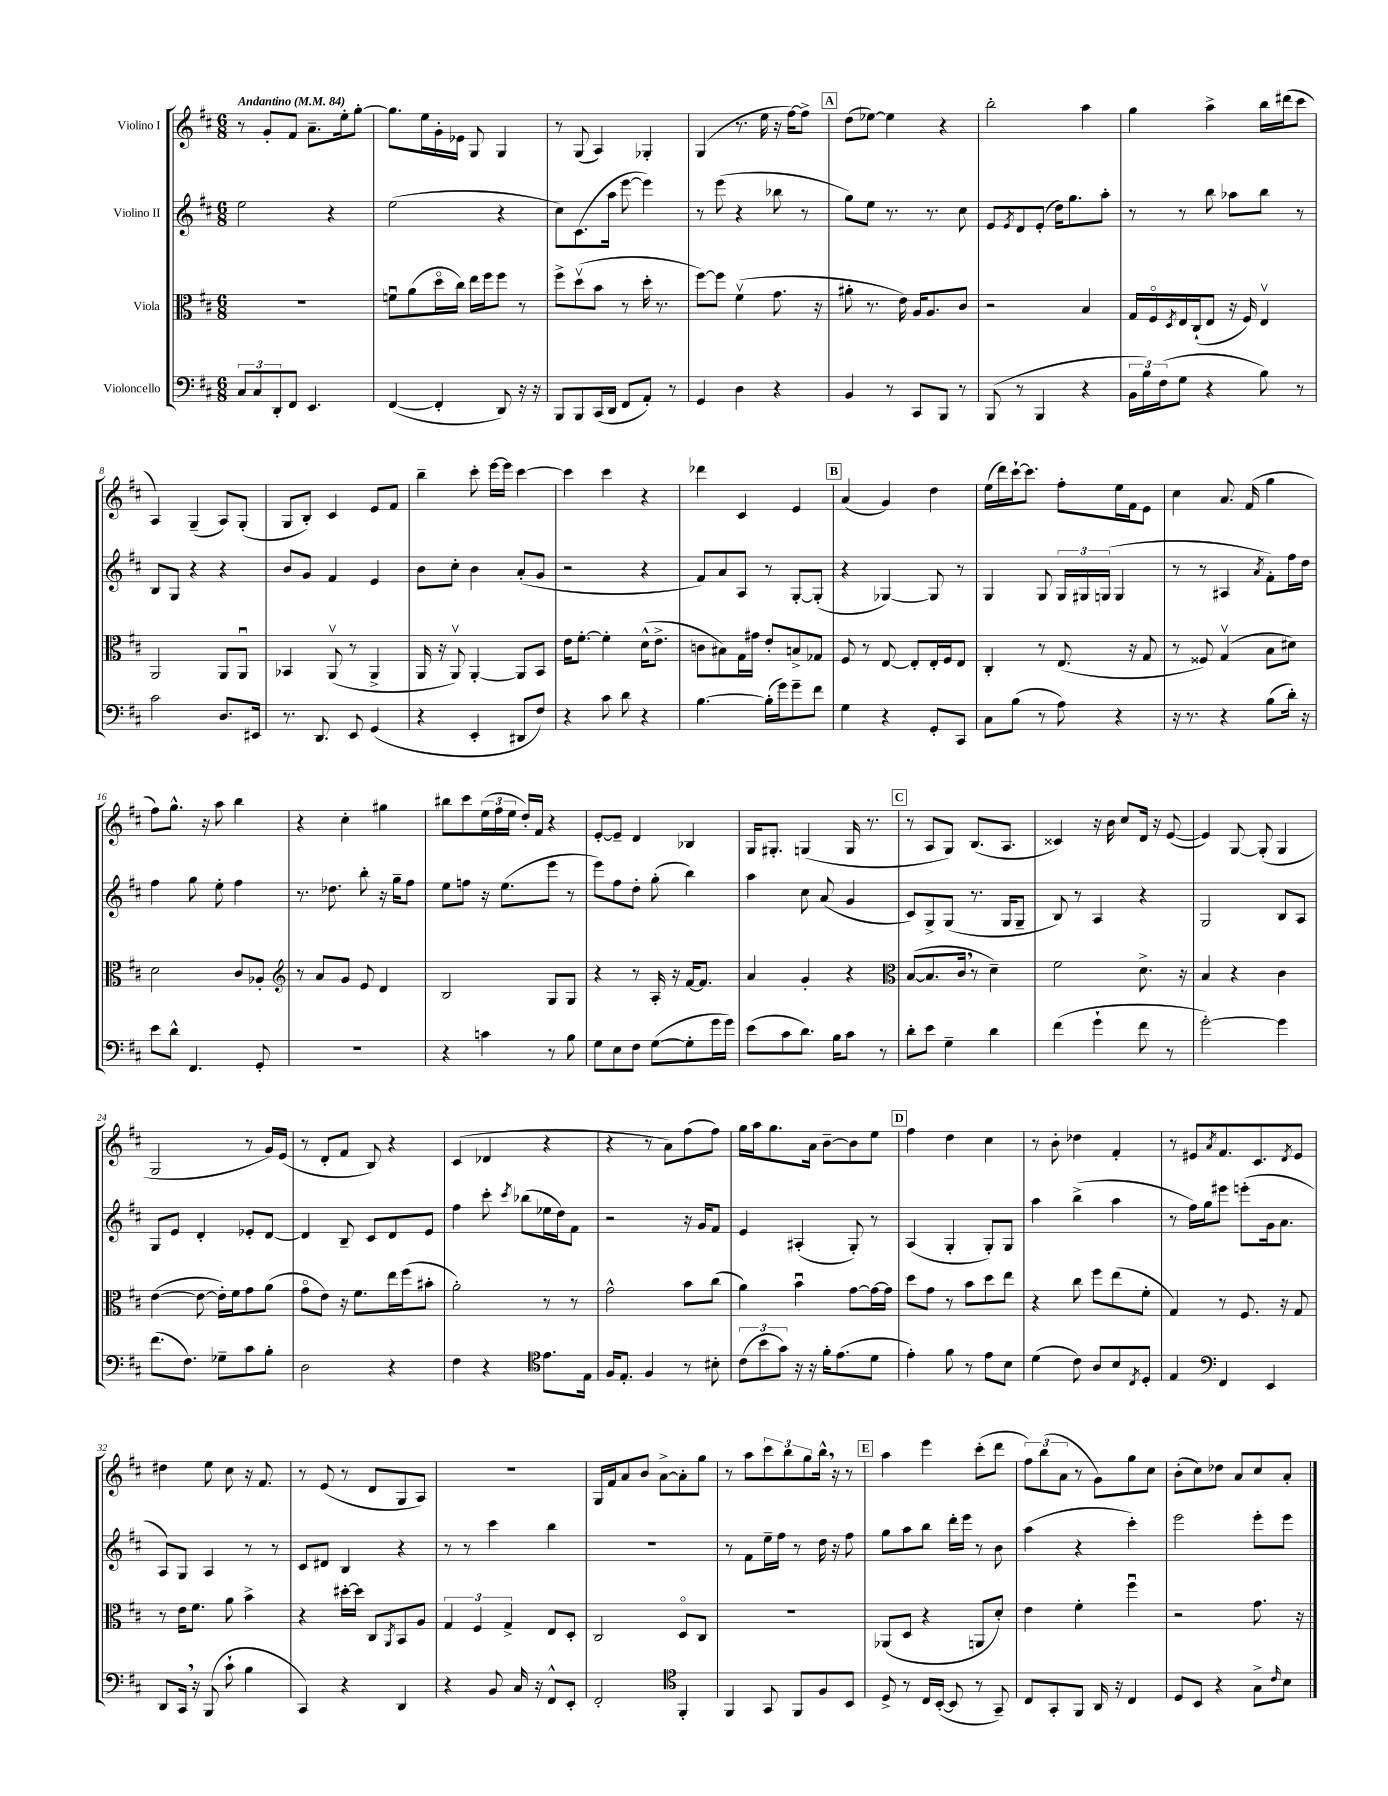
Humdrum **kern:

**kern	**kern	**kern	**kern
*part4	*part3	*part2	*part1
*staff4	*staff3	*staff2	*staff1
*I"Violoncello	*I"Viola	*I"Violino II	*I"Violino I
*clefF4	*clefC3	*clefG2	*clefG2
*k[f#c#]	*k[f#c#]	*k[f#c#]	*k[f#c#]
*M6/8	*M6/8	*M6/8	*M6/8
*MM84	*MM84	*MM84	*MM84
=1	=1	=1	=1
!	!	!	!LO:TX:a:B:t=Andantino
12C#/L	2.r	2ee\	8r
12C#/	.	.	.
.	.	.	8g'/L
12DD'/	.	.	.
8FF#/J	.	.	8f#/J
4.EE/	.	.	8.a~\L
.	.	4r	.
.	.	.	16ee'\k
.	.	.	[8gg'\J
=2	=2	=2	=2
([4FF#/	8fnu\L	(2ee\	8.gg\L]
.	(8a\	.	.
.	.	.	16ee\L
4FF#'/]	16dd\L	.	16g'\
.	16cc#\JJ)	.	16e-X\JJ
.	16ee\LL	.	8G/
.	16ff#\J	.	.
8DD/)	8ff#\J	4r	4G/
16r	8r	.	.
16r	.	.	.
=3	=3	=3	=3
8BBB/L	8ff#^\L	8cc#\L)	8r
8BBB/	(8ddv\	(8.c#\	(8G/
(16CC#/L	8b\J	.	4A/)
16DD/JJ	.	16aa\Jk	.
8FF#/L	8r	[8eee\	.
8AA'/J)	16dd'\	4eee\])	4G-X'/
.	8.r	.	.
8r	.	.	.
=4	=4	=4	=4
4GG/	[8ff#\L)	8r	(4G/
.	8ff#\J]	(8eee\	.
4D\	(4f#v\	4r	8.r
.	.	.	16ee\
4r	8.g\	8bb-X\	16r
.	.	.	[16ff#\KL)
.	.	8r	8ff#^\J]
.	16r	.	.
!!LO:REH:place=s1:t=A
=5	=5	=5	=5
4BB/	8a#X'\	8gg\L)	(8dd\L
.	8.r	8ee\J	[8ee-X\J)
8r	.	8.r	4ee-\]
.	16e\)	.	.
8CC#/L	16A/KL	.	.
.	8.A/	8.r	.
8BBB/J	.	.	4r
8r	8c#/J	8cc#\	.
=6	=6	=6	=6
(8BBB/	2r	8e/L	2bb'\
.	.	8qe/	.
8r	.	8d/	.
4BBB/	.	(8e'/J	.
.	.	16dd\KL)	.
.	.	8.gg\	.
4r	4B/	.	4aa\
.	.	8aa'\J	.
=7	=7	=7	=7
24BB\LL	16G/LL	8r	4gg\
24B\)	.	.	.
.	16F#/	.	.
(24F#\J	.	.	.
.	8qD/	.	.
8G\J	16E/	8r	.
.	(16C#`/J	.	.
4r	8E/J	8bb\	4aa^\
.	16r	8aa-X\L	.
.	16F#/)	.	.
8B\)	4Ev/	8bb\J	16bb\LL
.	.	.	(16ddd#X\J
8r	.	8r	8ccc#\J
!!LO:LB:g=z
=8	=8	=8	=8
2c#\	2AA/	8B/L	4A/)
.	.	8G/J	.
.	.	4r	(4G~/
8.D/L	8AA/L	4r	8A/L)
.	8AAu/J	.	(8G'/J
16EE#X/Jk	.	.	.
=9	=9	=9	=9
8.r	4BB-X/	8b/L	8G/L
.	.	8g/J	8B'/J)
8.DD/	.	.	.
.	(8AAv/	4f#/	4c#/
8EE/	8r	.	.
(4GG/	4AA^/	4e/	8e/L
.	.	.	8f#/J
=10	=10	=10	=10
4r	16AA/	8b\L	4bb~\
.	16r	.	.
.	8AAv/)	8cc#'\J	.
4EE'/	[4AA'/	4b\	8ccc#'\
.	.	.	[16eee\LL
.	.	.	16eee\JJ]
8DD#X/L	8AA/L]	(8a'/L	[4ccc#\
8F#/J)	8BB/J	8g/J	.
=11	=11	=11	=11
4r	16e\KL	2r	4ccc#\]
.	[8.f#'\J	.	.
8c#\	4f#'\]	.	4ccc#\
8d\	.	.	.
4r	(16d^^\KL	4r	4r
.	8.e^\J	.	.
=12	=12	=12	=12
[4.B\	8cn\L	8f#/L)	4ddd-X\
.	8B#X\)	8a/	.
.	16G\L	8A/J	4c#/
.	16g#X\JJ	.	.
(16B'\LL]	8e'/L	8r	.
16g\J)	.	.	.
8g~\	8Bn^/	[8G'/L	4e/
8f#\J	8G-X/J	(8G'/J]	.
!!LO:REH:place=s1:t=B
=13	=13	=13	=13
4G\	8F#/	4r	(4a/
.	8r	.	.
4r	[8E/	[4G-X/)	4g/)
.	8E'/L]	.	.
8GG'/L	16E'/L	8G-/]	4dd\
.	16F#/J	.	.
8CC#/J	8E/J	8r	.
=14	=14	=14	=14
8C#\L	4C#'/	4G/	(16ee\LL
.	.	.	16ddd\)
(8B\J	.	.	[16ccc#`\J
.	.	.	8.ccc#\J]
8r	8r	8G/	.
8A\)	(8.E/	24G/LL	8ff#'\L
.	.	24G#X/	.
.	.	(24Gn/JJ	.
4r	.	4G/	16ee\L
.	16r	.	16f#\J
.	8G/	.	8e\J
=15	=15	=15	=15
16r	8r	8r	4cc#\
8.r	.	.	.
.	8F##X/)	8r	.
4r	(4Gv/	4A#X/	8.a/
.	.	.	(16f#/
.	.	8qa/	.
(8B\L	8B\L	8f#'\L)	4gg\
16d'\Jk)	8d#X\J)	16ff#\L	.
16r	.	16dd\JJ	.
!!LO:LB:g=z
=16	=16	=16	=16
8e\L	2d\	4ff#\	8ff#\L)
8d^^\J	.	.	8.gg^^\J
4.FF#/	.	8gg\	.
.	.	.	16r
.	.	8ee'\	8aa\
.	8c#/L	4ff#\	4bb\
8GG'/	8A-X'/J	.	.
=17	=17	=17	=17
*	*clefG2	*	*
2.r	8r	8.r	4r
.	8a/L	.	.
.	.	8.dd-X\	.
.	8g/J	.	4cc#'\
.	8e/	8bb'\	.
.	4d/	16r	4gg#X\
.	.	16gg~\KL	.
.	.	8ff#\J	.
=18	=18	=18	=18
4r	2B/	8ee\L	8bb#X\L
.	.	8ffn\J	8ccc#\
4cn\	.	16r	(24ee\L
.	.	.	24ff#\
.	.	(8.ee\L	.
.	.	.	24ee\JJ
.	.	.	16dd'/LL)
.	.	.	16f#/JJ
8r	8G/L	8eee\J	4r
8B\	8G/J	8r	.
=19	=19	=19	=19
8G\L	4r	8eee\L)	[8e'/L
8E\	.	8ff#\	8e~/J]
8F#\J	8r	8dd'\J	4d/
([8G\L	16A'/	(8gg'\	.
.	16r	.	.
8G'\]	[16f#/KL	4bb\)	4B-X/
.	8.f#/J]	.	.
16g\L	.	.	.
16g\JJ)	.	.	.
=20	=20	=20	=20
(8e\L	4a/	4aa\	16G/KL
.	.	.	8.G#X'/J
8c#\	.	.	.
8.d\J)	4g'/	8cc#\	(4Gn/
.	.	(8a/	.
16B\KL	.	.	.
8c#\J	4r	4g/	16G/
.	.	.	8.r
8r	.	.	.
!!LO:REH:place=s1:t=C
=21	=21	=21	=21
*	*clefC3	*	*
8d'\L	([8B/L	8c#/L)	8r
8e\J	8.B/]	8G^/	8A/L
4G~\	.	(8G/J	8G/J)
.	16c#,/Jk	.	.
.	8r	8.r	(8.B/L
4d\	4d~\)	.	.
.	.	16G/KL	8.A/J
.	.	8G~/J	.
=22	=22	=22	=22
(4f#\	2f#\	8B/)	4c##X/)
.	.	8r	.
4g`\	.	4A/	16r
.	.	.	16b\
.	.	.	8cc#/L
8f#\	8.d^\	4r	16d/Jk
.	.	.	16r
8r	.	.	([8e/
.	16r	.	.
=23	=23	=23	=23
[2g'\)	4B/	2G/	4e/])
.	4r	.	[8G/
.	.	.	(8G'/]
4g\]	4c#\	8B/L	4G/
.	.	8A/J	.
!!LO:LB:g=z
=24	=24	=24	=24
(8.f#\L	([4e\	8G/L	2G/
.	.	8e/J	.
8.F#\J)	.	.	.
.	8e\_	4d'/	.
8G-X~\L	16e'\LL])	.	.
.	16f#\J	.	.
8c#\	8g\	8e-X'/L	8r
8B'\J	(8a\J	[8d/J	16g/LL)
.	.	.	(16e/JJ
=25	=25	=25	=25
2D\	8g\L	4d/]	8r
.	8e\J)	.	8d'/L
.	16r	8B~/	8f#/J
.	8.f#\L	.	.
.	.	8c#/L	8B/)
4r	16ee\L	8d/	4r
.	(16ff#\J	.	.
.	8b#X'\J	8e/J	.
=26	=26	=26	=26
4F#\	2a'\)	4ff#\	(4c#/
4r	.	8ccc#'\	4d-X/
.	.	8qccc#/	.
.	.	(8bb-X\L	.
*clefC4	*	*	*
8.e\L	8r	16ee-X\L	4r
.	.	16dd\J)	.
.	8r	8f#\J	.
16E\Jk	.	.	.
=27	=27	=27	=27
16F#/KL	2g^^\	2r	4r
8.E'/J	.	.	.
4F#/	.	.	8r
.	.	.	8a\L)
8r	8b\L	16r	(8ff#\
.	.	16g/KL	.
8B#X'\	(8cc#\J	8f#/J	8ff#\J)
=28	=28	=28	=28
(12c#\L	4a\)	4e/	16gg\LL
.	.	.	16aa\J
12b\	.	.	.
.	.	.	8.gg\
12g\J)	.	.	.
16r	4bu\	(4A#X'/	.
16r	.	.	16a\Jk
16f#'\KL	.	.	[8b~\L
(8.e\	.	.	.
.	[8g\L	8G'/)	8b\]
8d\J	16g\L_	8r	8ee\J
.	16g\JJ]	.	.
!!LO:REH:place=s1:t=D
=29	=29	=29	=29
4e'\)	8dd\L	(4A/	4ff#\
.	8g\J	.	.
8f#\	8r	4G'/	4dd\
8r	8b\L	.	.
8e\L	8dd\	8G'/L)	4cc#\
8B\J	8ee\J	8G/J	.
=30	=30	=30	=30
(4d\	4r	4aa\	8r
.	.	.	8b'\
8c#\)	8cc#\	(4bb^\	4dd-X\
8A/L	8ff#\L	.	.
8B/	(8ee\	4aa\	4f#'/
8qC#/	.	.	.
8D'/J	8f#'\J	.	.
=31	=31	=31	=31
4E/	4G/)	8r	8r
.	.	16ff#\LL)	8e#X/L
.	.	16gg\J	.
*clefF4	*	*	*
.	.	.	8qa/
4FF#/	8r	8eee#X\J	8.f#/
.	8.F#/	(8eeen'\L	.
.	.	.	8.c#/
4EE/	.	16g\k	.
.	16r	8.a\J	.
.	.	.	8qd/
.	8G/	.	8e#/J
!!LO:LB:g=z
=32	=32	=32	=32
8DD/L	8r	8A/L)	4dd#X\
16CC#,/Jk	16e\KL	8G/J	.
16r	8.f#\J	.	.
(8BBB/	.	4A/	8ee\
8c#`\	8a\	.	8cc#\
4B\	4b^\	8r	16r
.	.	.	8.f#/
.	.	8r	.
=33	=33	=33	=33
4CC#/)	4r	8c#/L	8r
.	.	8d#X/J	(8e/
4r	[16dd#X'\LL	4B/	8r
.	16dd#\JJ]	.	.
.	8C#/L	.	8d/L
.	8qAA/	.	.
4DD/	8BB/	4r	8G/
.	8A/J	.	8A/J)
=34	=34	=34	=34
4r	6G/	8r	2.r
.	.	8r	.
.	6F#/	.	.
8BB/	.	4ccc#\	.
.	6G^/	.	.
16C#/	.	.	.
16r	.	.	.
8FF#^^/L	8E/L	4bb\	.
8EE'/J	8D'/J	.	.
=35	=35	=35	=35
2FF#'/	2C#/	2.r	16G/LL
.	.	.	16f#/J
.	.	.	8a/
.	.	.	8b/J
.	.	.	[8a^\L
*clefC4	*	*	*
4FF#'/	8D/L	.	8a'\]
.	8C#/J	.	8gg\J
=36	=36	=36	=36
4FF#/	2.r	8r	8r
.	.	8f#\L	8aa\L
8GG/	.	16ee~\L	12ccc#\
.	.	16ff#\JJ	.
.	.	.	12bb\
8FF#/L	.	8r	.
.	.	.	12gg\
8F#/	.	16dd\	16bb^^,\Jk
.	.	16r	16r
8BB/J	.	8ff#\	8r
!!LO:REH:place=s1:t=E
=37	=37	=37	=37
8D^/	(8AA-X/L	8gg\L	4aa\
8r	8D/J	8aa\	.
16C#/LL	4r	8bb\J	4eee\
([16BB'/JJ	.	.	.
8BB/]	.	16ddd'\LL	.
.	.	16eee\JJ	.
8r	8AAn/L	8r	(8ccc#'\L
8GG~/)	8d'/J)	8b\	8ddd\J
=38	=38	=38	=38
8C#/L	4e\	(4aa\	12ff#\L)
.	.	.	(12bb\
8GG'/	.	.	.
.	.	.	12a\J
8FF#/J	4f#'\	4r	8r
16AA/	.	.	8g\L)
16r	.	.	.
4C#/	4ff#u\	4ccc#'\)	8gg\
.	.	.	8cc#\J
=39	=39	=39	=39
8D/L	2r	2eee\	(8b'\L
8BB/J	.	.	8cc#\)
4r	.	.	8dd-X\J
.	.	.	8a/L
8G^\L	8.g\	8eee'\L	8cc#/
16qqc#/	.	.	.
8B\J	.	8eee\J	8a'/J
.	16r	.	.
==	==	==	==
*-	*-	*-	*-
